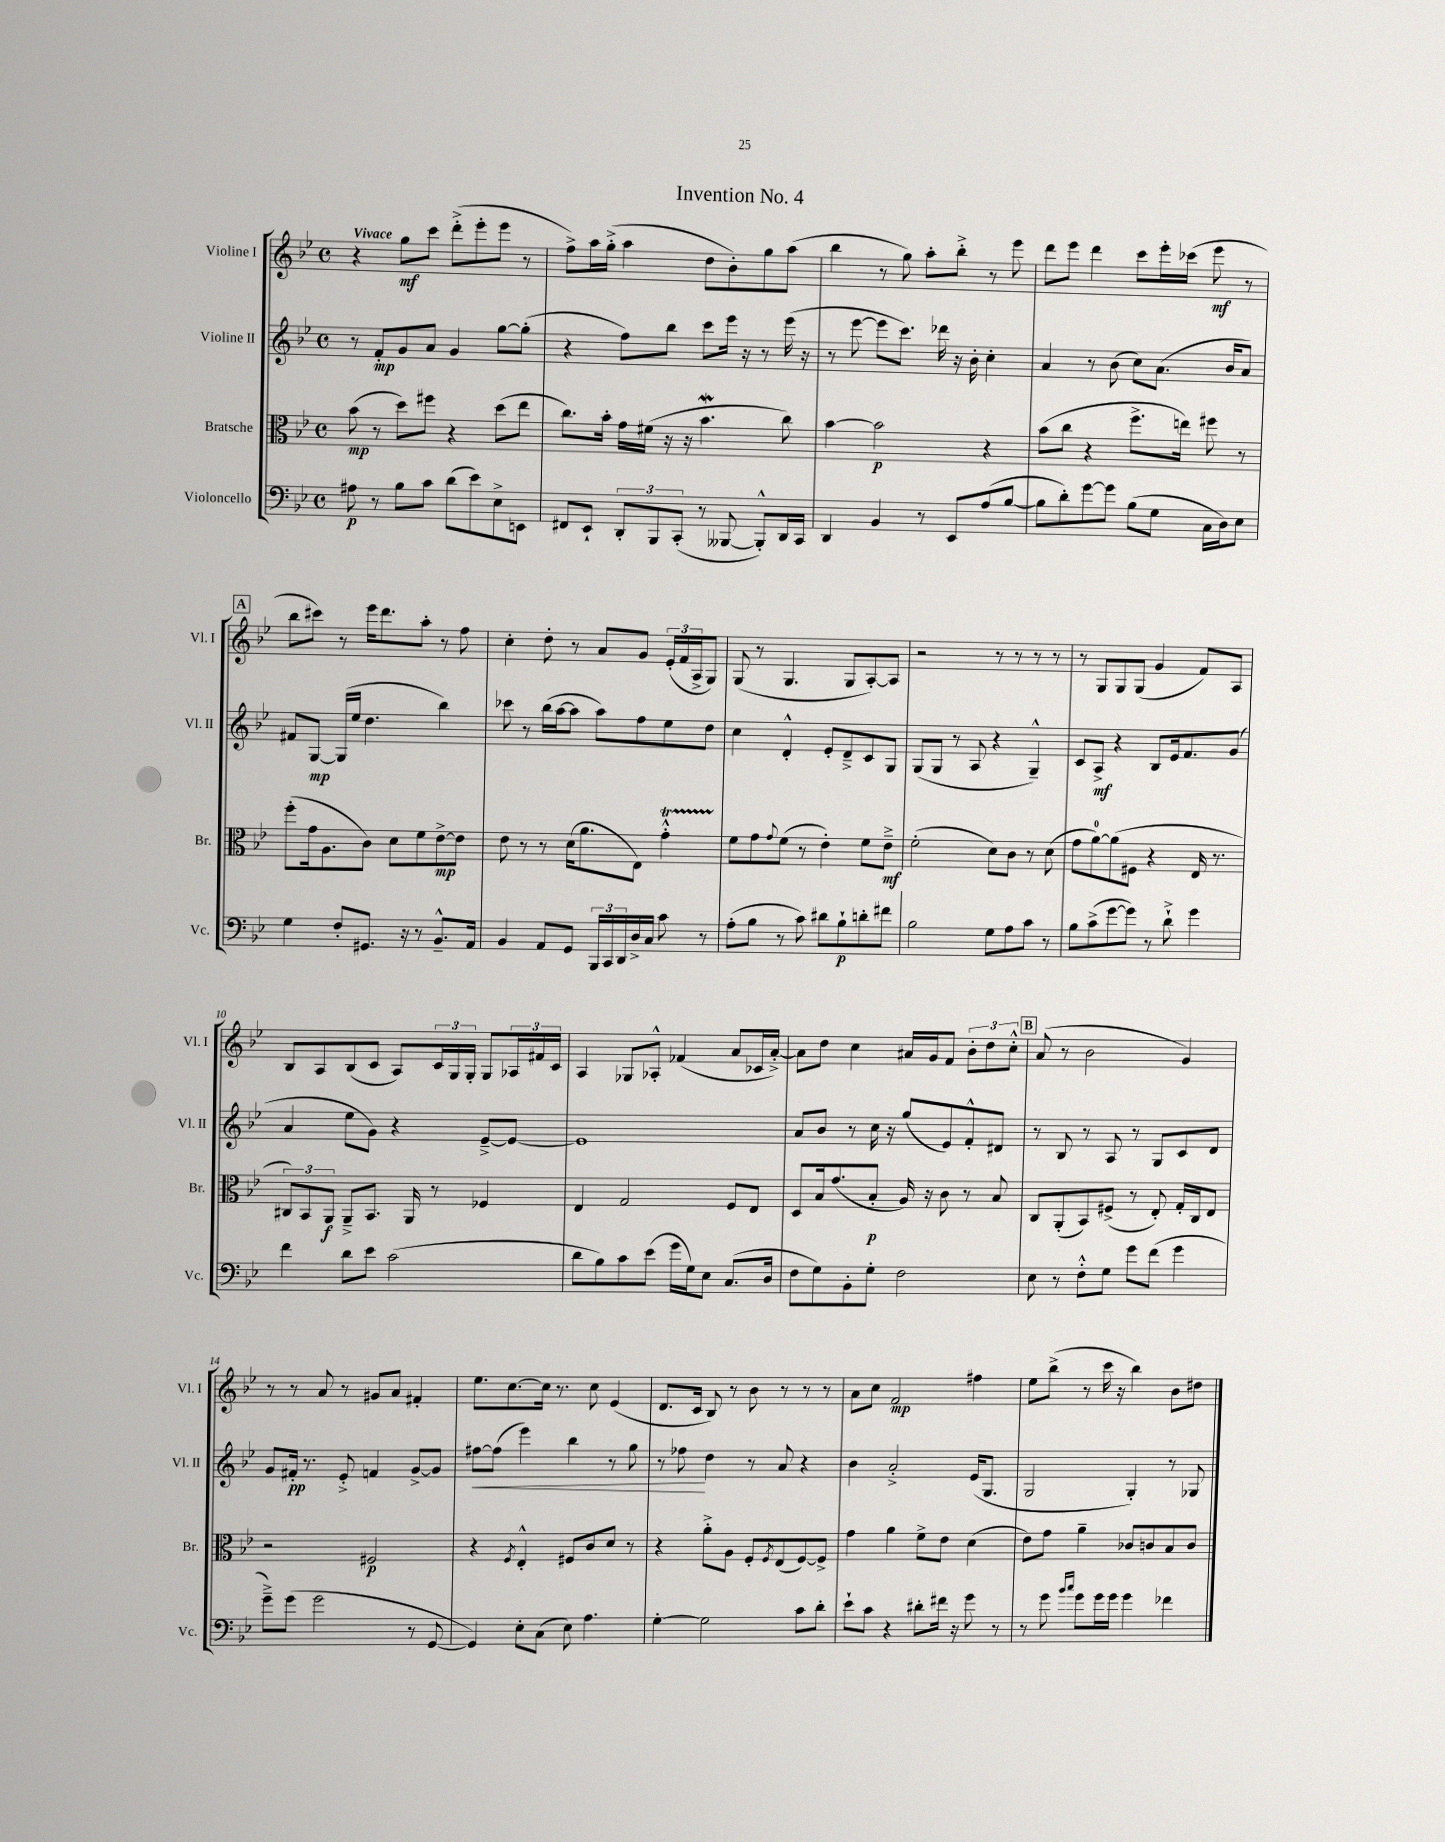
\header { title = "Invention No. 4" }
<<
\new StaffGroup <<
\new Staff = "s0" \with { instrumentName = "Violine I" shortInstrumentName = "Vl. I" } {
    \clef treble \key bes \major \defaultTimeSignature \time 4/4 \tempo "Vivace"
    r4 g''8\mf c'''8 d'''8-.->( ees'''8-. ees'''8 r8 |
    f''8->) a''16 g''16-.->( a''4 d''8 bes'8-.) g''8 a''8( |
    bes''4 r8 g''8) a''8-. bes''8-.-> r8 ees'''8 |
    d'''8 ees'''8 d'''4 c'''8 ees'''16-. ces'''16( ees'''8\mf r8 |
    \mark \markup { \box "A" } bes''8 cis'''8) r8 ees'''16 d'''8. a''8-. r8 f''8 |
    c''4-. d''8-. r8 a'8 g'8 \tuplet 3/2 { ees'16-.( f'16 a16-> } g8) |
    g8( r8 g4. g8 a8~-.) a8 |
    r2 r8 r8 r8 r8 |
    r8 g8 g8 g8( g'4 f'8) a8 |
    bes8 a8 bes8( c'8 a8) \tuplet 3/2 { c'16 g16 g16-. } g8 \tuplet 3/2 { aes16 fis'16 c'16 } |
    a4 ges8 aes8-.-^ fes'4( a'8 ces'16 a'16~-.->) |
    a'8 d''8 c''4 ais'16 g'16 f'8 \tuplet 3/2 { bes'8-. d''8 c''8-.-^ } |
    \mark \markup { \box "B" } a'8( r8 bes'2 g'4) |
    r8 r8 a'8 r8 gis'8 a'8 fis'4-. |
    ees''8. c''8.~ c''16 r8. c''8 ees'4( |
    d'8. c'16 bes8) r8 bes'8 r8 r8 r8 |
    a'8 c''8 f'2\mp fis''4 |
    ees''8 bes''8->( r8 c'''16 r16 bes''4) bes'8 dis''8 \bar "|." |
}
\new Staff = "s1" \with { instrumentName = "Violine II" shortInstrumentName = "Vl. II" } {
    \clef treble \key bes \major \defaultTimeSignature \time 4/4
    r8 f'8-.\mp g'8 a'8 g'4 g''8~ g''8-.( |
    r4 f''8) bes''8 c'''8 ees'''16 r16 r8 ees'''16( r16 |
    r8 ees'''8~ ees'''8 c'''8.) des'''16 r16 bes'16-. c''4-. |
    a'4 r8 bes'8( c''8) a'8.( bes'16 a'8) |
    \mark \markup { \box "A" } fis'8 g8~\mp g16( ees''16 d''4. bes''4) |
    ces'''8 r8 bes''16( a''16~ a''8 a''8) f''8 ees''8 d''8 |
    c''4 d'4-.-^ ees'8-. d'8---> c'8 g8 |
    g8( g8 r8 a8 r4 g4---^) |
    c'8 a8->\mf r4 bes8 ees'16 f'8. g'8( |
    a'4 ees''8 g'8) r4 ees'8~---> ees'8~ |
    ees'1 |
    a'8 bes'8 r8 c''16 r16 g''8( ees'8) f'8-.-^ dis'8 |
    \mark \markup { \box "B" } r8 bes8 r8 a8 r8 g8 c'8 d'8 |
    g'8 fis'16-.\pp r8. ees'8-.-> f'4 g'8~-> g'8 |
    fis''8~\< fis''8( ees'''4) bes''4 r8 g''8 |
    r8 fes''8\! d''4 r8 a'8 r4 |
    bes'4 a'2-.-> ees'16( g8. |
    g2 g4-.) r8 ges8 \bar "|." |
}
\new Staff = "s2" \with { instrumentName = "Bratsche" shortInstrumentName = "Br." } {
    \clef alto \key bes \major \defaultTimeSignature \time 4/4
    bes'8\mp( r8 d''8) fis''8 r4 d''8( ees''8 |
    c''8.) bes'16-. g'16 fis'16( r16 r16 bes'4.\mordent c''8) |
    bes'4~ bes'2\p r4 |
    bes'8( c''8 r4 f''8.-> e''16) fis''8 r8 |
    \mark \markup { \box "A" } f''8-.( g'16 a8. c'8) d'8 f'8 ees'8~->\mp ees'8 |
    ees'8 r8 r8 d'16( a'8. ees8) g'4-.-^\startTrillSpan |
    f'8\stopTrillSpan g'8 \appoggiatura { g'8 } f'8( r8 ees'4-.) f'8 ees'8--->\mf |
    f'2-.( d'8) c'8 r8 d'8( |
    g'8 a'8-0~) a'8( fis8 r4 ees16 r8. |
    \tuplet 3/2 { cis8) bes,8 a,8\f } a,8---> bes,8. a,16 r8 fes4 |
    ees4 g2 f8 ees8 |
    d8 bes16 g'8.( bes8-.\p a16) r16 c'8 r8 bes8 |
    \mark \markup { \box "B" } c8 a,8-.( bes,8) fis8->( r8 ees8-.) g16-. c16 ees8 |
    r2 fis2\p |
    r4 \acciaccatura { f8 } ees4-.-^ fis8 c'8 d'8 r8 |
    r4 a'8-.-> a8 f8-. \acciaccatura { f8 } ees8( f8~) f8-> |
    g'4 a'4 f'8-> ees'8 d'4( |
    ees'8) g'8 a'4-- ces'8 c'8 bes8 c'8 \bar "|." |
}
\new Staff = "s3" \with { instrumentName = "Violoncello" shortInstrumentName = "Vc." } {
    \clef bass \key bes \major \defaultTimeSignature \time 4/4
    ais8\p r8 bes8 c'8 d'8( ees'8) ees8-> e,8 |
    fis,8 ees,8-! \tuplet 3/2 { d,8-. bes,,8 c,8-.( } r8 beses,,8~ beses,,8-.-^) d,16 c,16 |
    d,4 bes,4 r8 ees,8 a8( bes8~ |
    bes8 d'8-.) g'8~ g'8 bes8( g8 c16 d16) ees8 |
    \mark \markup { \box "A" } g4 f8-. gis,8. r16 r8 bes,8.---^ a,16 |
    bes,4 a,8 g,8 \tuplet 3/2 { bes,,16 c,16 d,16 } d16-> c16 c'8 r8 |
    a8-.( bes8 r8 c'8) dis'8 bes8-!\p d'8-. fis'8 |
    bes2 g8 a8 c'8 r8 |
    bes8 c'8->( g'8~ g'8) r8 d'8-!-> g'4 |
    f'4 d'8 ees'8 c'2( |
    d'8 bes8) c'8 ees'8( g'16 g16) ees8 c8.( d16 |
    f8 g8) bes,8-. g8-. f2 |
    \mark \markup { \box "B" } ees8 r8 f8-.-^ g8 g'8 f'8( g'4 |
    g'8--->) g'8( g'2 r8 g,8~ |
    g,4) ees8-. c8( ees8) a4. |
    g4~-. g2 c'8 d'8-. |
    ees'8-! c'8 r4 dis'8-. fis'16 r16 g'8 r8 |
    r8 g'8 \grace { bes'16 c''16 } g'8 g'16 g'16 g'4 fes'4 \bar "|." |
}
>>
>>
